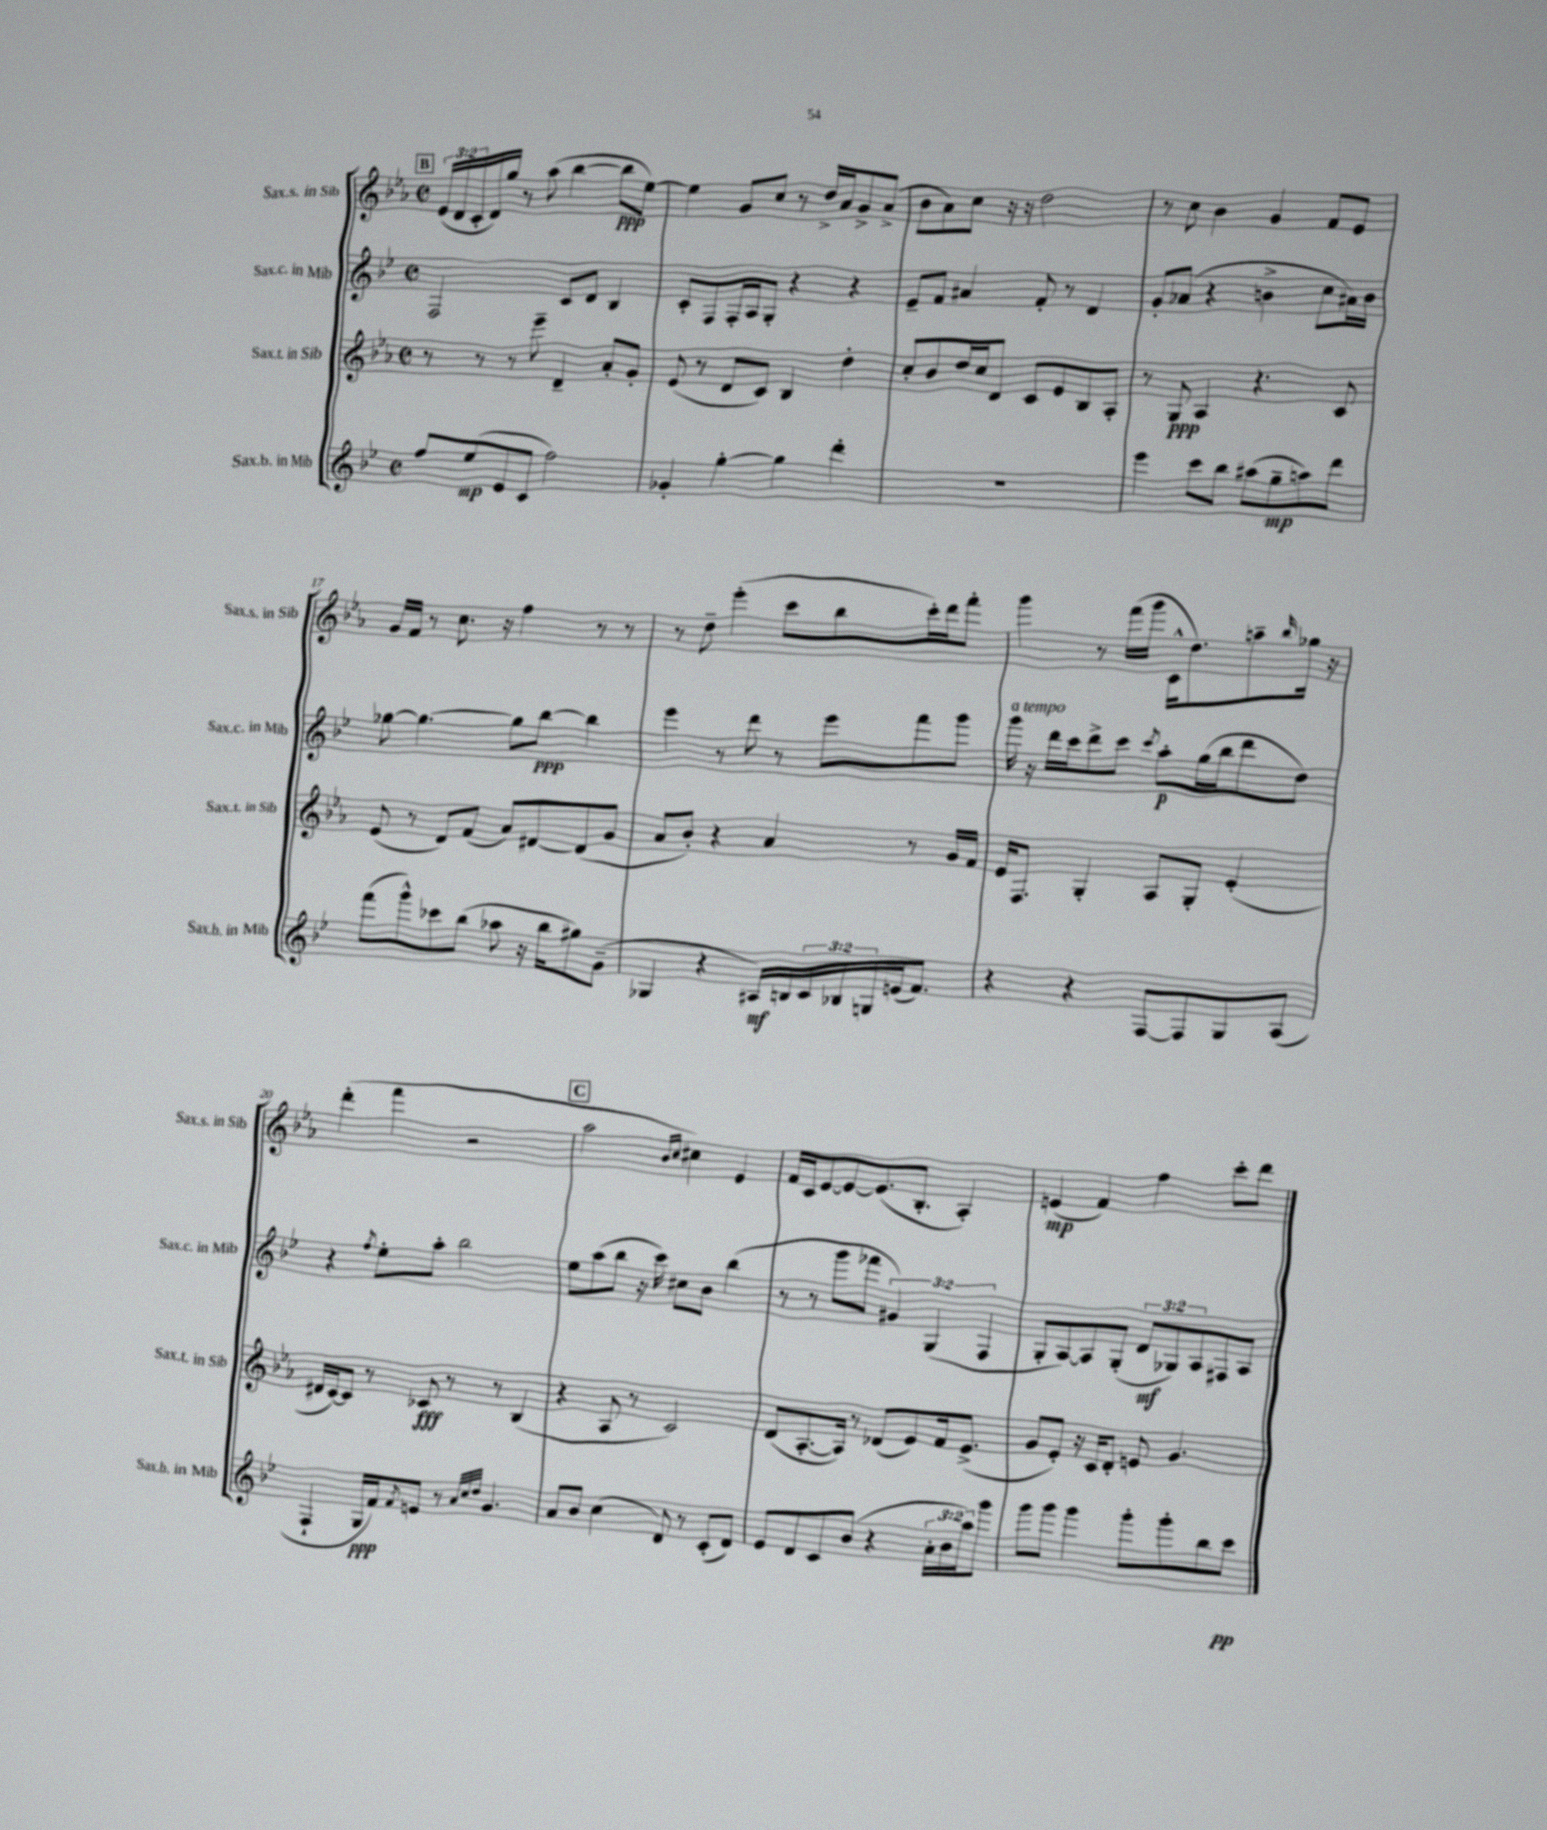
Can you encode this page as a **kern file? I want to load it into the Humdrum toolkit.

**kern	**kern	**kern	**kern
*staff4	*staff3	*staff2	*staff1
*clefG2	*clefG2	*clefG2	*clefG2
*k[b-e-]	*k[b-e-a-]	*k[b-e-]	*k[b-e-a-]
*M2/2	*M2/2	*M2/2	*M2/2
*met(c|)	*met(c|)	*met(c|)	*met(c|)
8ff/L	8r	2F/	(24e-/LL
.	.	.	24d/
.	.	.	24c'/
(8ee-/	8r	.	16d/)
.	.	.	16gg/JJ
8e-/	8r	.	8r
8c/J	8eee-~\	.	(8aa-\
2ff\)	4d~/	8c/L	[4bb-\
.	.	8d/J	.
.	8a-'/L	4B-/	8bb-\]L
.	8g'/J	.	[8ee-\J)
=	=	=	=
4g-'/	(8e-/	8c'/L	4ee-\]
.	8r	8F/	.
[4gg'\	8d/L	16F'/L	8g/L
.	.	16A/J	.
.	8c/J)	8G'/J	8cc/J
4gg\]	4B-/	4r	8r
.	.	.	16dd^/LL
.	.	.	16a-/J
4ddd'\	4dd'\	4r	8g^/
.	.	.	(8a-^/J
=	=	=	=
1r	8cc'/L	8e-~/L	8b-\L
.	8b-/	8f/J	8a-\)
.	16dd/L	4a#/	8cc\J
.	16cc/J	.	.
.	8d/J	.	16r
.	.	.	16r
.	8c/L	8f'/	2dd\
.	8e-/	8r	.
.	8B-/	4d/	.
.	8A-'/J	.	.
=	=	=	=
4eee-\	8r	8g'/L	8r
.	8G/	(8a-/J	8cc\
8ccc\L	4A-/	4r	4b-\
8bb-\J	.	.	.
(8aa#\L	4.r	4b^\	4g/
8gg~\	.	.	.
8aa\)	.	8cc\L	8f/L
8ddd\J	8c/	16a#\L)	8e-/J
.	.	16b\JJ	.
=	=	=	=
(8fff\L	(8e-/	[8gg-\	16g/LL
.	.	.	16f/JJ
8ggg^^\)	8r	4.gg-\_	8r
8ccc-\	8d/L)	.	8.cc\
(8bb-\J	(8f/J	.	.
.	.	.	16r
8aa-\	8a-/L)	8gg-\]L	4ff\
16r	[8d#/	[8bb-\J	.
16bb-\LK	.	.	.
8gg#\)	(8d#/]	4bb-\]	8r
(8g~\J	8g/J	.	8r
=	=	=	=
4G-/	8a-/L	4eee-\	8r
.	8b-'/J)	.	8dd~\
4r	4r	8r	(4eee-'\
.	.	8ddd\	.
16A#/LL)	4a-/	8r	8ccc\L
16B/	.	.	.
24c/	.	8eee-\L	8bb-\
24B-/	.	.	.
24G/	.	.	.
(16e/J	8r	8fff\	16ccc'\L)
8.f/J)	.	.	16ddd\J
.	16g/LL	8ggg\J	8fff'\J
.	16f/JJ	.	.
=	=	=	=
4r	16e-/LK	16ggg\	4ggg\
.	8.F/J	16r	.
.	.	16ddd\LL	.
.	.	16ccc\J	.
4r	4G'/	8ddd^\	8r
.	.	8ccc\J	(16fff\LL
.	.	.	16ggg\JJ
.	.	8qccc/	.
[8F/L	8A-/L	8aa'\L	16c^^\LK
.	.	.	8.dd\)
8F/]	8G'/J	(16gg\L	.
.	.	16bb-\J	.
8G/	(4e-'/	8ddd\	8aa~\
.	.	.	16qqbb-/
(8A/J	.	8dd\J)	16gg-\Jk
.	.	.	16r
=	=	=	=
4F`/	16d#/LL	4r	(4ddd'\
.	[16c/J)	.	.
.	8c/]J	.	.
.	.	8qff/	.
16G/LL	8r	8ee-'\L	4fff\
16f/J)	.	.	.
8qf/	.	.	.
8e/J	8c-/	8aa'\J	.
8r	8r	2bb-\	2r
32qqa/LLL	.	.	.
32qqcc/	.	.	.
32qqdd/JJJ	.	.	.
4.g/	8r	.	.
.	(4B-/	.	.
=	=	=	=
8a/L	4r	8ee-\L	2aa-\
8b-/J	.	(8aa\	.
(4cc\	8A-/	8bb-\J	.
.	8r	16r	.
.	.	16ccc\)	.
.	.	.	16qqb-/LL
.	.	.	16qqcc/JJ
8d/)	2c/)	8cc#\L	4cc#\)
8r	.	8b-\J	.
(8c'/L	.	(4bb-\	4e-/
8d/J)	.	.	.
=	=	=	=
8e-/L	(8d/L	8r	16f/LL
.	.	.	16c/J
8d/	[8.A-'/	8r	[8e-/
8c/	.	8ggg\L	8e-/_
.	16A-/]Jk)	.	.
(8b-/J	8r	8fff-\J	(8.e-/]
4r	(8d-/L	6g#/)	.
.	.	.	8.B-'/J
.	8e-/)	.	.
.	.	(6G/	.
24a'\LL	16f/k	.	4A-'/)
24b-\	.	.	.
.	(8.e-^/J	.	.
24aa\J)	.	6F/	.
8ggg\J	.	.	.
=	=	=	=
8ggg\L	8g/L	8G'/L	(4e/
8ggg\J	8e-'/J)	[8A/)	.
4ggg\	16r	8A/]	4f/)
.	16c/LK	.	.
.	8d'/J	(8G'/J	.
8ggg'\L	8e/	12d/L	4ff\
.	.	12G-/)	.
8ggg'\	4.g/	.	.
.	.	12A/	.
8bb-\	.	8F#/	8ccc'\L
8ccc\J	.	8A/J	8ddd\J
==	==	==	==
*-	*-	*-	*-
